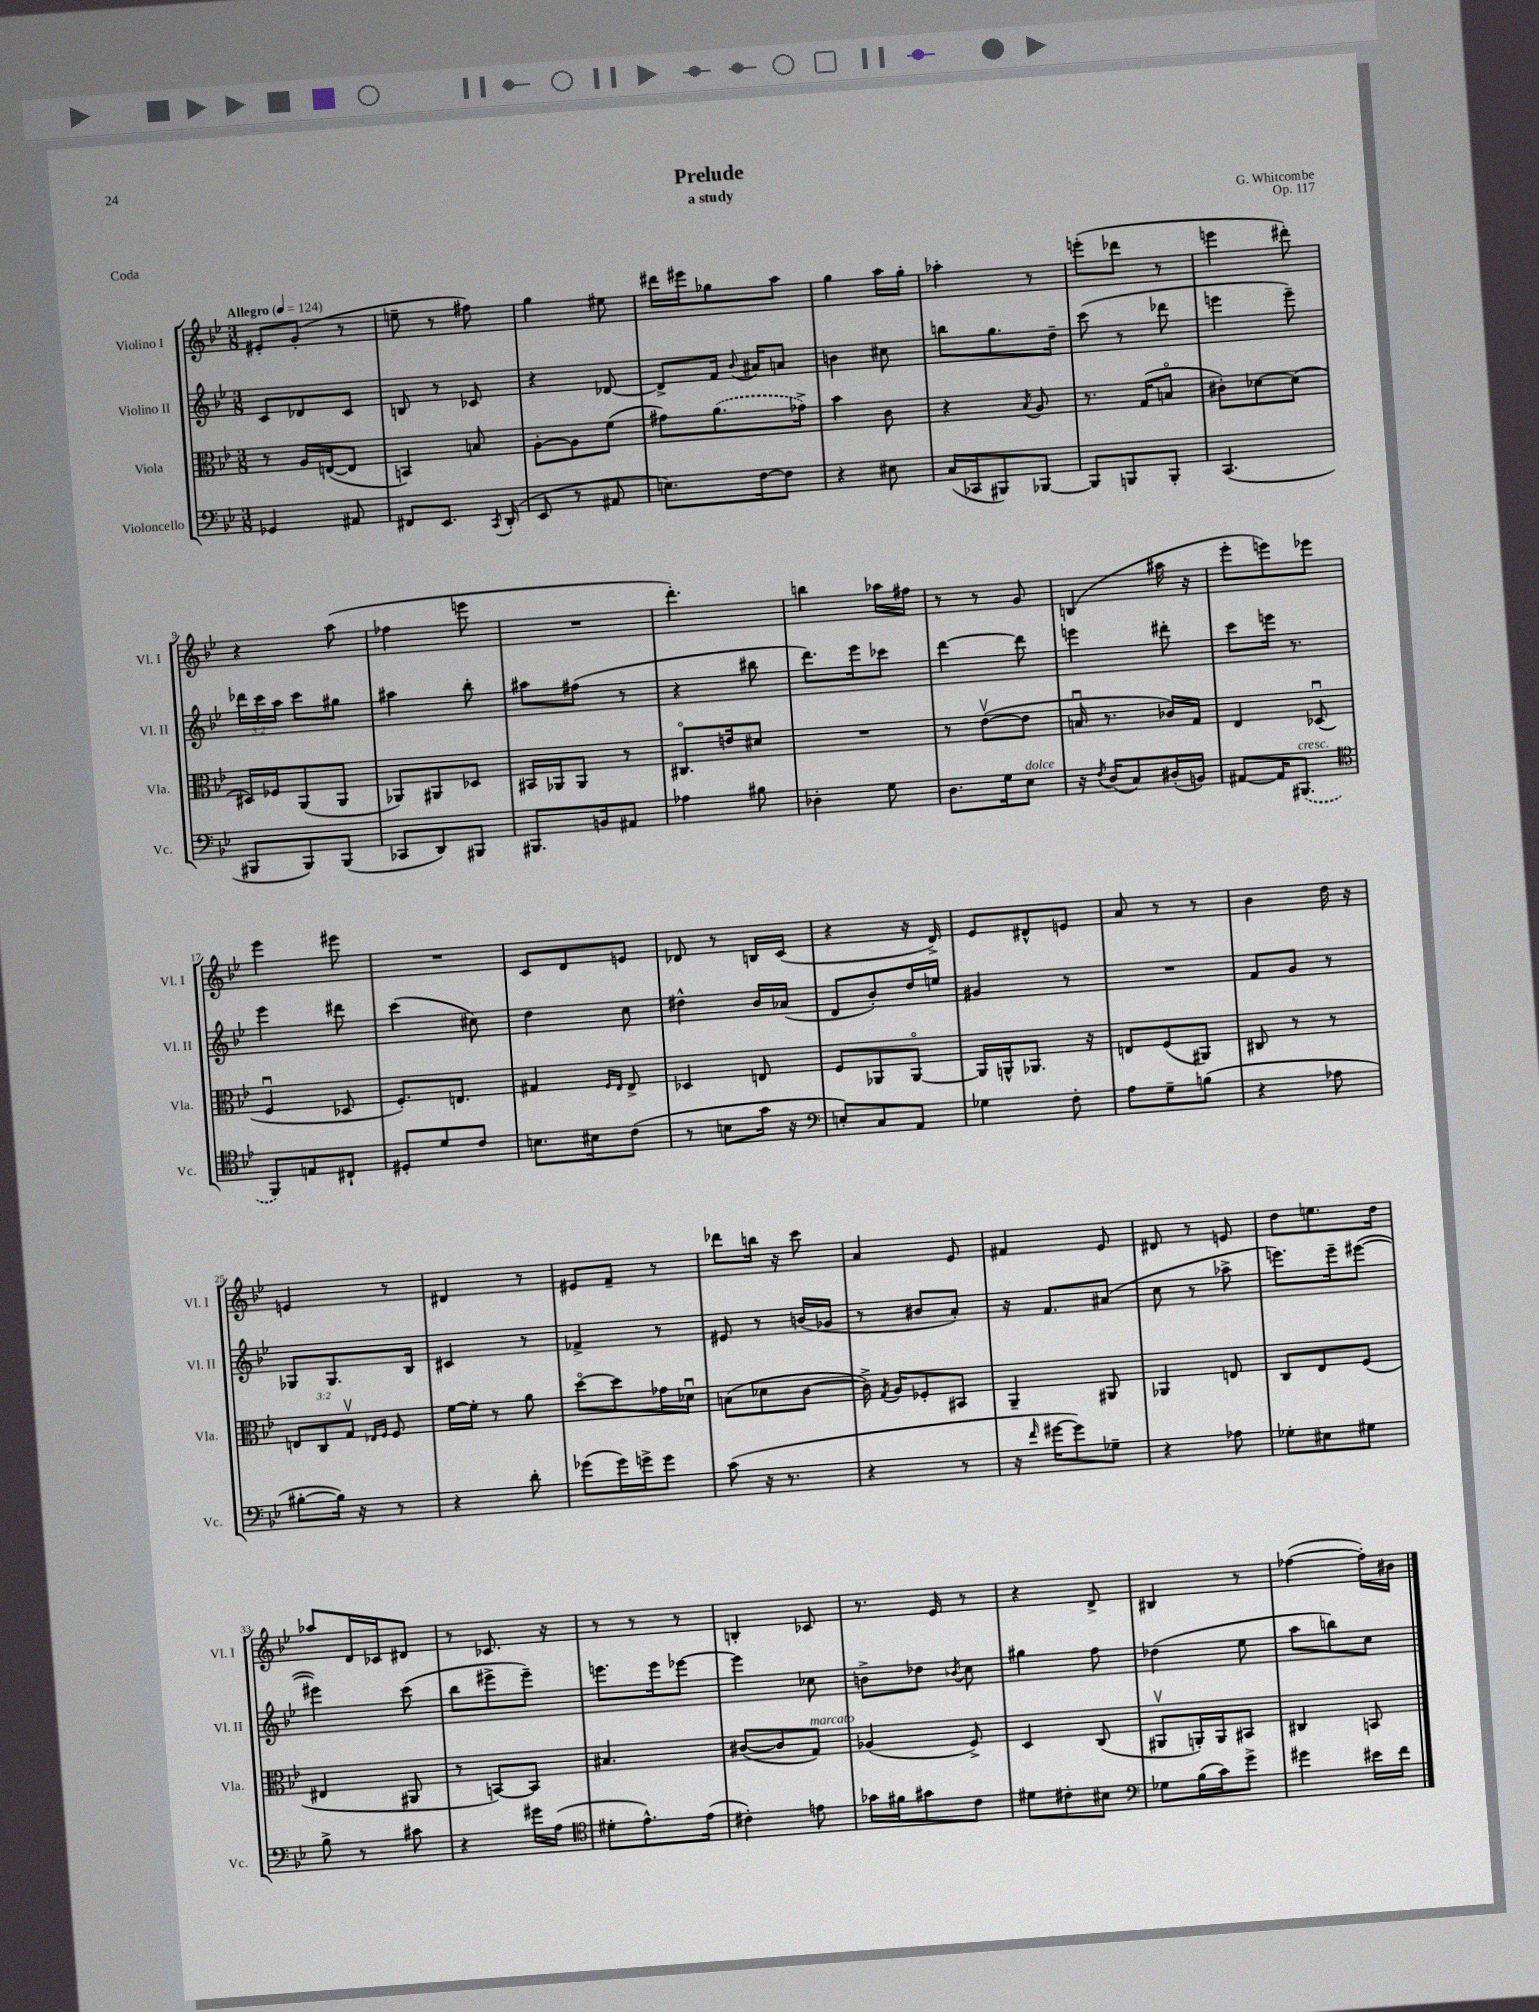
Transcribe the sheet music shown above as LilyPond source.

\header { title = "Prelude" composer = "G. Whitcombe" subtitle = "a study" opus = "Op. 117" piece = "Coda" }
<<
\new StaffGroup <<
\new Staff = "s0" \with { instrumentName = "Violino I" shortInstrumentName = "Vl. I" } {
    \clef treble \key bes \major \numericTimeSignature \time 3/8 \tempo "Allegro" 4 = 124
    \autoBeamOff eis'8[-. g'8]-.( r8 |
    e''8-- r8 fis''8) |
    g''4 eis''8 |
    dis'''16[ eis'''16 ges''8 a''8] |
    g''4 a''16[ g''16]-. |
    aes''4-. r8 |
    e'''8[-.( des'''8] r8 |
    e'''4 dis'''8-.) |
    r4 a''8( |
    fes''4 e'''8 |
    R4. |
    d'''4.-.) |
    b''4 aes''16[ fis''16] |
    r8 r8 g'8 |
    b4( ais''16 r16 |
    ees'''8[-. e'''8) ees'''8] |
    ees'''4 eis'''8 |
    R4. |
    c'8[ d'8 e'8] |
    des'8 r8 b16[ c'16]( |
    r4 r16 d'16->) |
    ees'8[ dis'8-^ e'8] |
    a'8 r8 r8 |
    bes'4 d''16 r16 |
    e'4 r8 |
    dis'4 r8 |
    eis'8[ f'8]-- r8 |
    des'''8[ b''16] r16 c'''8 |
    a'4 ees'8 |
    fis'4 ees'8 |
    dis'8 r8 e'8 |
    d''8[ e''8. d''16] |
    aes''8[ d'16 ces'16 dis'8] |
    r8 ces'8. r16 |
    r8 r8 r8 |
    b4-. ces'8 |
    r8. ees'16 r8 |
    r4 d'8-> |
    bis4 r8 |
    fes''4~( fes''16[-.) bis'16] \bar "|." |
}
\new Staff = "s1" \with { instrumentName = "Violino II" shortInstrumentName = "Vl. II" } {
    \clef treble \key bes \major \numericTimeSignature \time 3/8 \override Staff.TupletNumber.text = #tuplet-number::calc-fraction-text
    \autoBeamOff c'8[ des'8 c'8] |
    b8 r8 ces'8 |
    r4 des'8~ |
    des'8[-> f'16] \appoggiatura { bes'8 } ais'16[ a'8] |
    b'4 cis''8 |
    b''8[ g''8. d''16]-- |
    c'''8( r8 des'''8 |
    e'''4 e'''8--) |
    \tuplet 3/2 { des'''16[ c'''16 a''16] } c'''8[ gis''8] |
    ais''4 bes''8-. |
    ais''8[ fis''8]( r8 |
    r4 bis''8 |
    d'''8.[) ees'''16 ces'''8] |
    d'''4~ d'''8 |
    e'''4 dis'''8-. |
    c'''8[ e'''16] r8. |
    ees'''4 dis'''8 |
    c'''4( cis''8) |
    d''4 c''8 |
    dis''4-^ bes'16[ aes'16]( |
    d'8[ bes'8-.) d''16 e''16] |
    gis'4 r8 |
    R4. |
    f'8[ g'8] r8 |
    ges8[ ges8. bes16] |
    cis'4 r8 |
    fes'4-> r8 |
    eis'8 r8 b'16[( ges'16] |
    r8 bis'8[ a'8]-.) |
    r16 f'8.[ ais'8]( |
    c''8 r8 aes''8-> |
    e'''8.[) e'''16-- eis'''8]~( |
    eis'''4) c'''8( |
    bes''8[ eis'''8-> eis'''8]--) |
    e'''8.[ e'''16 ees'''8]~ |
    ees'''4 ces''8 |
    b'8[-> des''8] \acciaccatura { bes'8 } c''8 |
    gis''4 f''8 |
    des''4( ees''8 |
    a''8[ b''8) c''8] \bar "|." |
}
\new Staff = "s2" \with { instrumentName = "Viola" shortInstrumentName = "Vla." } {
    \clef alto \key bes \major \numericTimeSignature \time 3/8 \override Staff.TupletNumber.text = #tuplet-number::calc-fraction-text
    \autoBeamOff r8 a16[ e16~( e8] |
    b,4) b8 |
    a8[~-. a8 f'8]( |
    gis'8[) \once \slurDashed a'8.( ges'16]->) |
    bes'4 c'8 |
    r4 \acciaccatura { bes8 } a8 |
    r8. g16[( b8]\flageolet |
    cis'8[-.) des'8~ des'8]( |
    dis16[) fes16 a,8( a,8] |
    aes,8[) ais,8 des8] |
    bis,16[ aes,16 aes,8] r8 |
    cis8.[\flageolet e'16 dis'8] |
    R4. |
    r8 ees'8[~\upbow( ees'8] |
    b16\downbow r8. ces'16[) g16] |
    ees4 des8\downbow( |
    f4\downbow des8 |
    f8.[-.) e8.] |
    gis4 \grace { f16[ ees16] } ees8-> |
    des4 e8 |
    f8[ aes,8 aes,8]~\flageolet |
    aes,16[ a,16-^ aes,8.] r16 |
    e8[ f8( ais,8]) |
    cis8 r8 r8 |
    \tuplet 3/2 { e8[ c8 g8]\upbow } \grace { ees16[ f16] } f8 |
    f'16[~ f'16]-. r8 a'8 |
    d''8[~\flageolet d''8 ges'16 des'16]\downbow |
    b8[( des'8 c'8]~ |
    c'16->) \acciaccatura { g8 } a16[ fes8-. bis,8] |
    a,4-- ais,8 |
    aes,4 e8 |
    c8[ ees8 f8]( |
    eis4 ais,8 |
    r8 b,8[~) b,8] |
    bis4. |
    cis'8[~( cis'8 g8]^\markup { \italic "marcato" }) |
    aes4( f8->) |
    d4 c8( |
    ais,8[\upbow a,16-.) a,16 bis,8] |
    cis4 b,8 \bar "|." |
}
\new Staff = "s3" \with { instrumentName = "Violoncello" shortInstrumentName = "Vc." } {
    \clef bass \key bes \major \numericTimeSignature \time 3/8
    \autoBeamOff ges,4 ais,8 |
    fis,8[ ees,8.] \acciaccatura { c,8 } d,16-.( |
    ees,8 r8 ais,8 |
    e8.[) f16~ f8] |
    r4 eis8 |
    c16[( ces,16 bis,,8) bes,,8]~ |
    bes,,8[ b,,8 b,,8]-. |
    c,4.( |
    bis,,8[ bis,,8) bis,,8]( |
    ces,8[ d,8) bis,,8] |
    bis,,8.[ b,16 ais,8] |
    aes4 bis8 |
    des4-. g8 |
    d8.[ g16 ees8]^\markup { \italic "dolce" } |
    r16 \acciaccatura { f8 } d16[( c8) dis16-.( b,16]) |
    ais,8[~ ais,16 \once \slurDashed bis,,8.]^\markup { \italic "cresc." }( |
    \clef tenor f,8[) e8 cis8]-! |
    dis8[-. d'8 c'8] |
    b8.[ bis16 c'8]( |
    r8 b8[ g'16] r16 |
    \clef bass e8[-.) c8 a,8] |
    ges4 f8-. |
    a8[ g8-- b8]( |
    r4 aes8 |
    bis8[~-. bis16]) r16 r8 |
    r4 d'8-. |
    ges'8[( ges'16) g'16-> g'8] |
    c'8( r16 r8. |
    r4 r8 |
    r16 \grace { f'16 } gis'16[~ gis'8) ges8]-- |
    r4 aes8 |
    ges8[-. eis8 gis8] |
    bes8-> r8 cis'8 |
    r4 gis'16[ a16]( |
    \clef tenor dis'8[-. ees'8.-^) ees'16]( |
    cis'4-.) e'8 |
    ges'16[ fis'16 gis'8 c'8] |
    dis'8[ cis'8-. bis8] |
    \clef bass ges8[ bes16( c'16) g'8]-> |
    gis'4 eis'16[ f'16] \bar "|." |
}
>>
>>
